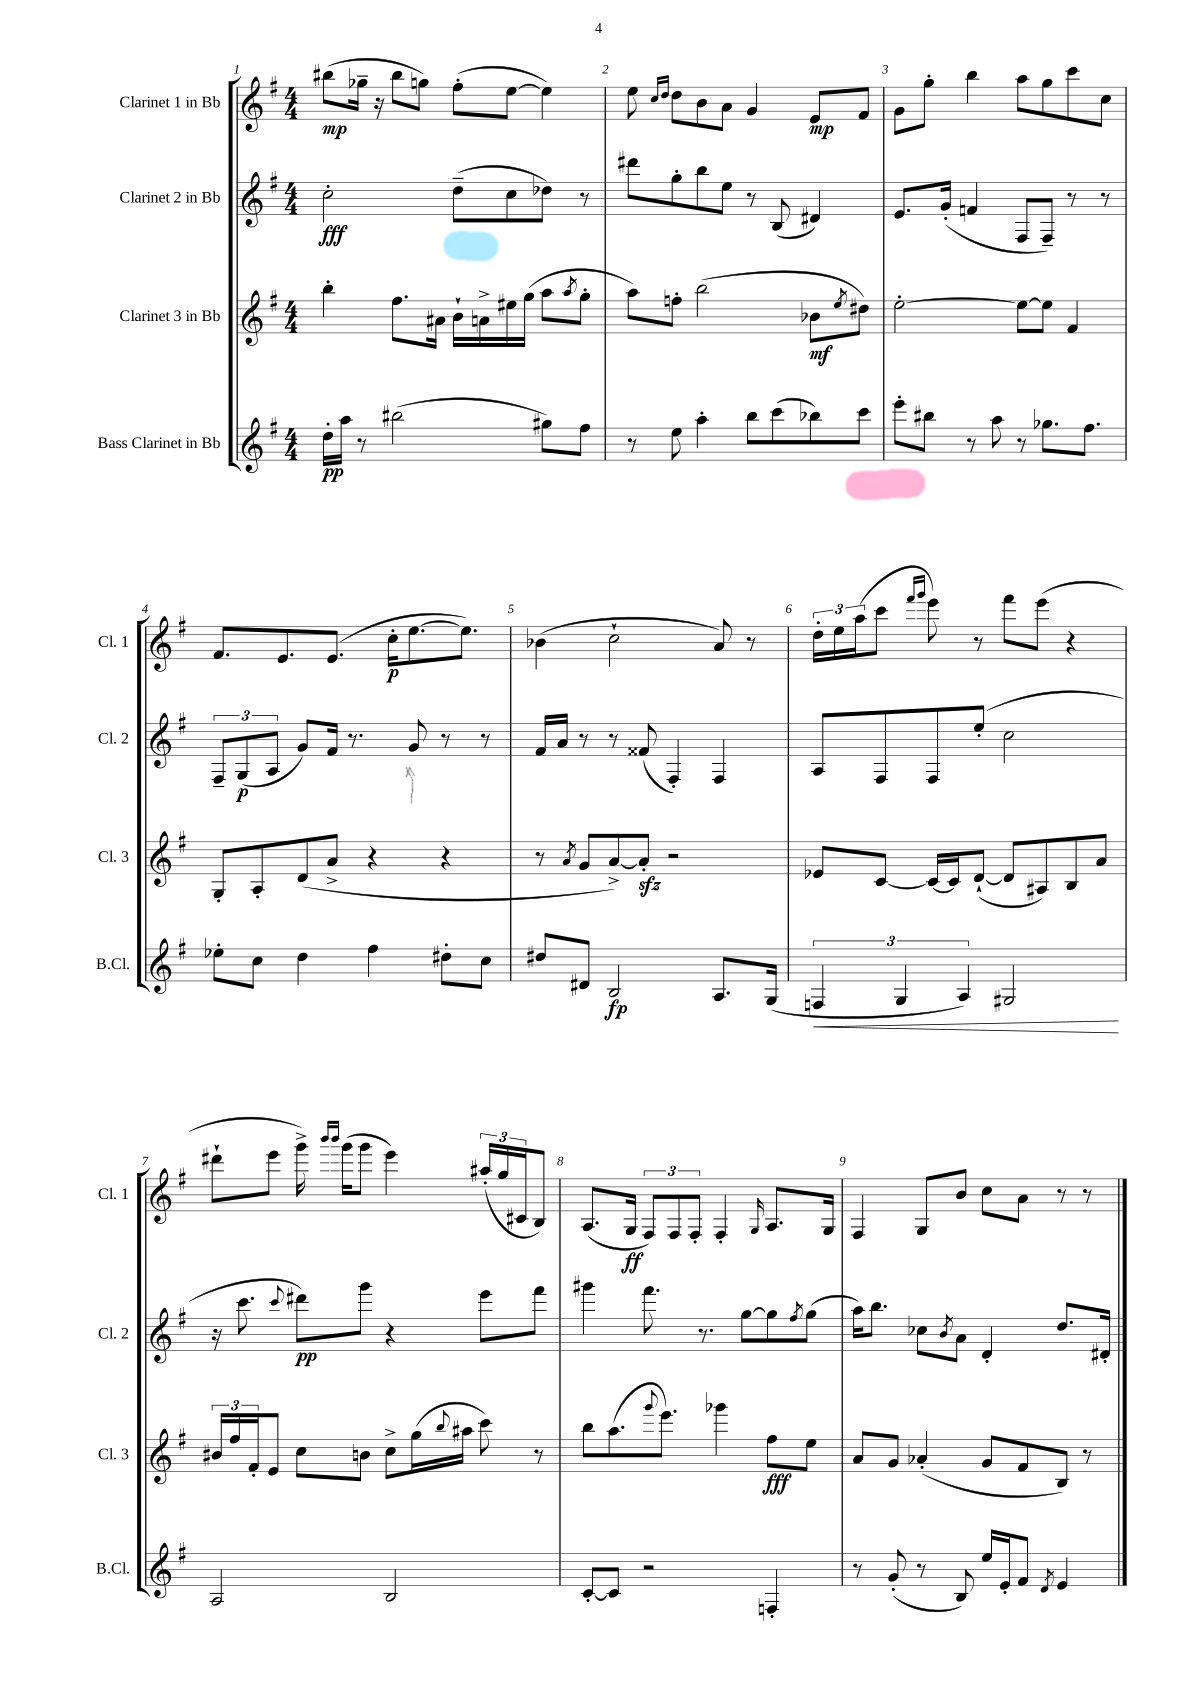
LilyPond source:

<<
\new StaffGroup <<
\new Staff = "s0" \with { instrumentName = "Clarinet 1 in Bb" shortInstrumentName = "Cl. 1" } {
    \clef treble \key g \major \numericTimeSignature \time 4/4
    bis''8\mp( ges''16-- r16 bis''8 g''8) fis''8-.( e''8~ e''4) |
    e''8 \grace { c''16 d''16 } d''8 b'8 a'8 g'4 e'8\mp fis'8 |
    g'8 g''8-. b''4 a''8 g''8 c'''8 c''8 |
    fis'8. e'8. e'8.( c''16-.\p e''8.~ e''8.) |
    bes'4( c''2-! a'8) r8 |
    \tuplet 3/2 { d''16-. e''16 a''16( } c'''8 \grace { fis'''16 g'''16 } e'''8) r8 fis'''8 e'''8( r4 |
    dis'''8-! e'''8 g'''16->) \grace { b'''16 b'''16 } g'''16( g'''8 e'''4) \tuplet 3/2 { ais''16-.( g''16 cis'16 } b8) |
    a8.( g16\ff \tuplet 3/2 { fis8) fis8 fis8-. } fis4-. \grace { g16 } a8. g16 |
    fis4 g8 b'8 c''8 a'8 r8 r8 \bar "|." |
}
\new Staff = "s1" \with { instrumentName = "Clarinet 2 in Bb" shortInstrumentName = "Cl. 2" } {
    \clef treble \key g \major \numericTimeSignature \time 4/4
    c''2-.\fff d''8--( c''8 des''8) r8 |
    dis'''8 g''8-. b''8 e''8 r8 b8( dis'4) |
    e'8. g'16-.( f'4 fis8 fis8--) r8 r8 |
    \tuplet 3/2 { fis8-- g8\p( a8 } g'8) fis'16 r8. g'8 r8 r8 |
    fis'16 a'16 r8 r8 fisis'8( fis4-.) fis4 |
    a8 fis8 fis8 e''8-.( c''2 |
    r16 c'''8. \appoggiatura { c'''8 } dis'''8\pp) g'''8 r4 e'''8 fis'''8 |
    gis'''4 fis'''8. r8. g''8~ g''8 \acciaccatura { fis''8 } g''8( |
    a''16) b''8. ces''8 \acciaccatura { b'8 } a'8 d'4-. d''8. dis'16-. \bar "|." |
}
\new Staff = "s2" \with { instrumentName = "Clarinet 3 in Bb" shortInstrumentName = "Cl. 3" } {
    \clef treble \key g \major \numericTimeSignature \time 4/4
    b''4-. fis''8. ais'16 b'16-! a'16-> eis''16 g''16( a''8 \acciaccatura { a''8 } g''8-. |
    a''8) f''8-. b''2( bes'8\mf \acciaccatura { e''8 } dis''8) |
    e''2~-. e''8~ e''8 fis'4 |
    g8-. a8-. d'8( a'8-> r4 r4 |
    r8 \acciaccatura { a'8 } g'8 a'8~->) a'8-.\sfz r2 |
    ees'8 c'8~ c'16~ c'16 d'8~-!( d'8 ais8) b8 a'8 |
    \tuplet 3/2 { bis'16 fis''16 fis'16-. } e'8 c''8 b'8 c''8-> g''16( \appoggiatura { b''8 } ais''16 c'''8) r8 |
    b''8 a''8.( \appoggiatura { g'''8 } e'''8.) ges'''4 fis''8\fff e''8 |
    a'8 g'8 aes'4-.( g'8 fis'8 b8) r8 \bar "|." |
}
\new Staff = "s3" \with { instrumentName = "Bass Clarinet in Bb" shortInstrumentName = "B.Cl." } {
    \clef treble \key g \major \numericTimeSignature \time 4/4
    d''16-.\pp a''16 r8 bis''2( gis''8) fis''8 |
    r8 e''8 a''4-. b''8 c'''8( bes''8) c'''8 |
    e'''8-. bis''8 r8 a''8 r8 ges''8. fis''8. |
    ees''8-. c''8 d''4 fis''4 dis''8-. c''8 |
    dis''8 dis'8 b2\fp a8. g16( |
    \tuplet 3/2 { f4\< g4 a4) } gis2\! |
    a2 b2 |
    c'8~-. c'8 r2 f4-. |
    r8 g'8-.( r8 b8) e''16 e'16-. fis'8 \acciaccatura { d'8 } e'4 \bar "|." |
}
>>
>>
\layout { \context { \Score \override BarNumber.break-visibility = ##(#f #t #t) barNumberVisibility = #all-bar-numbers-visible } }
